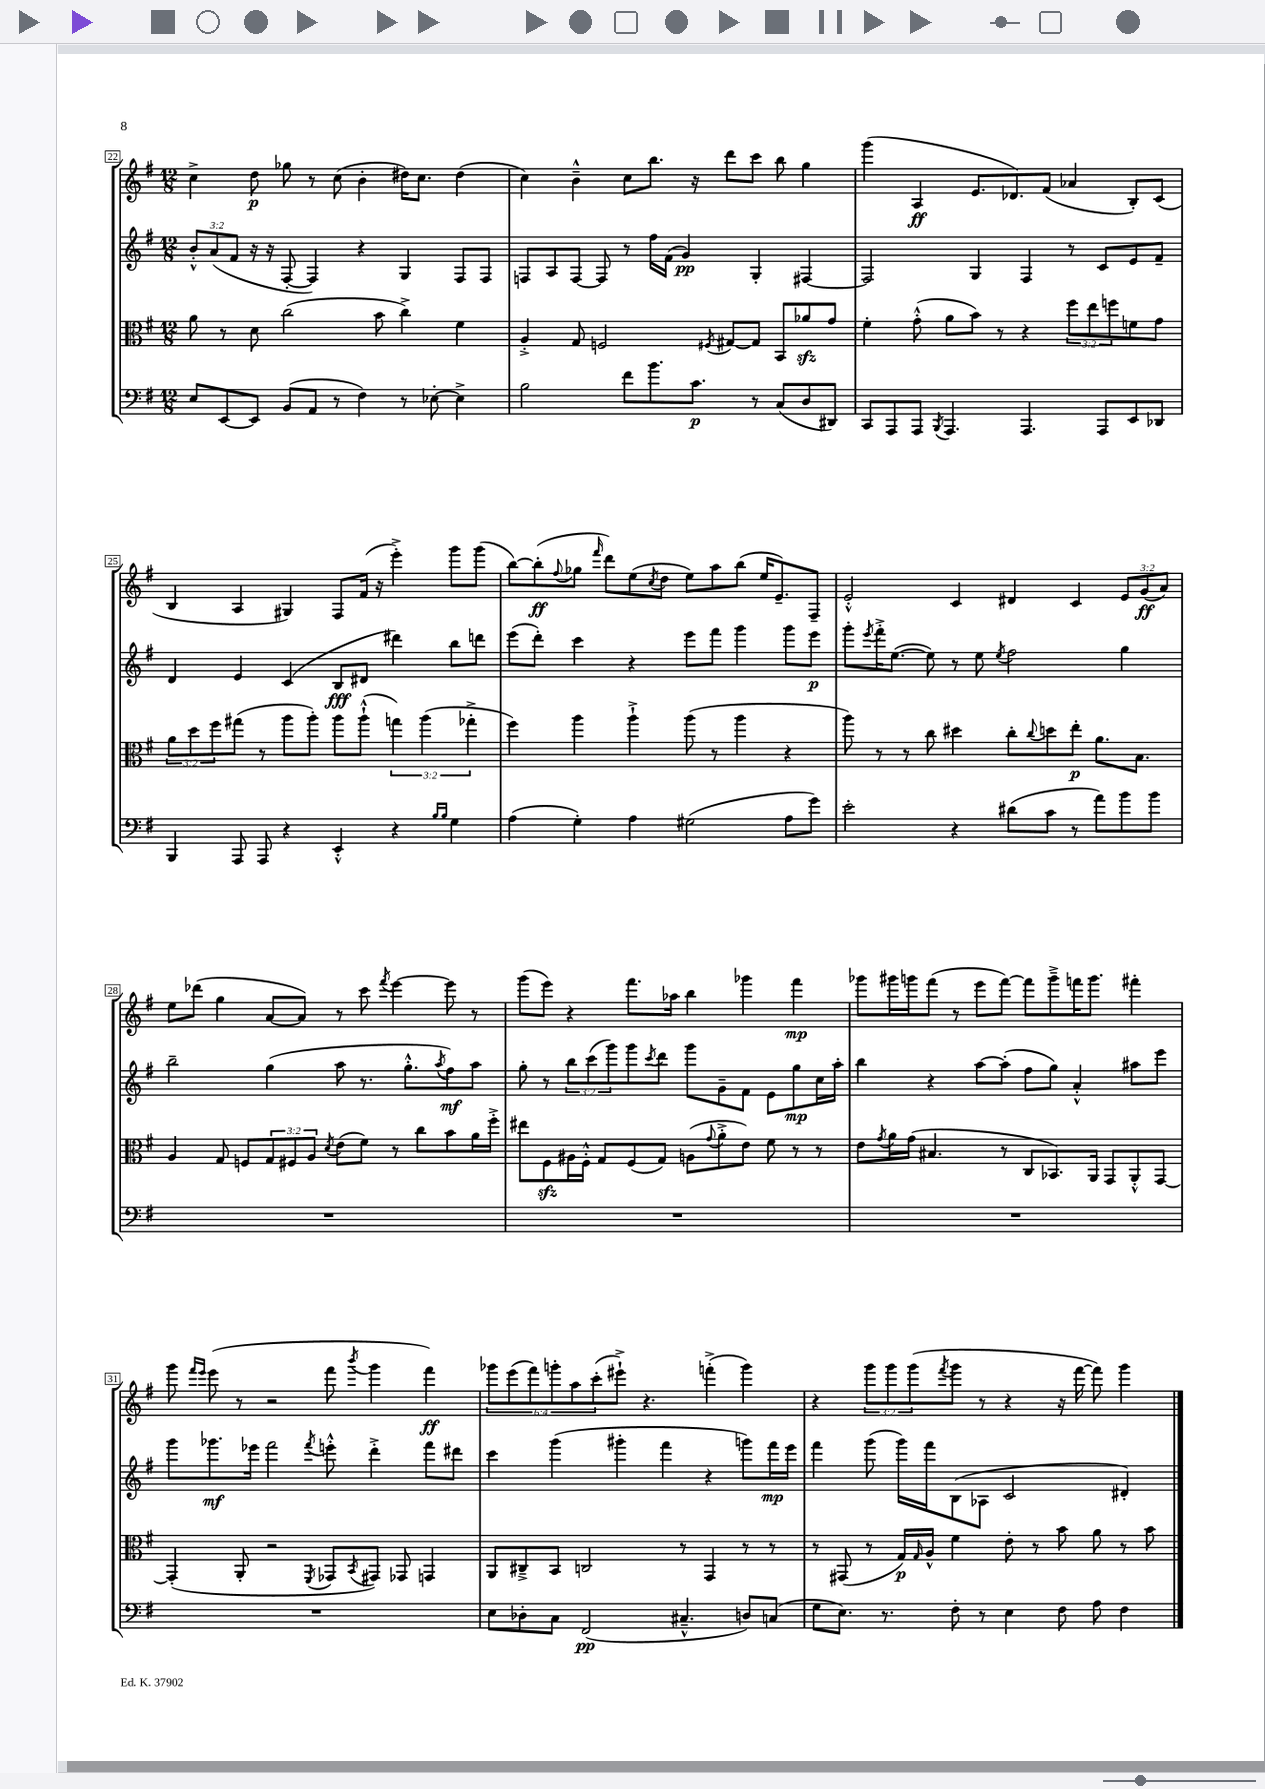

**kern	**kern	**kern	**kern
*staff4	*staff3	*staff2	*staff1
*clefF4	*clefC3	*clefG2	*clefG2
*k[f#]	*k[f#]	*k[f#]	*k[f#]
*M12/8	*M12/8	*M12/8	*M12/8
8E	8a	12b'^^	4cc^
.	.	(12a	.
[8EE	8r	.	.
.	.	12f#	.
8EE]	8d	16r	8dd
.	.	16r	.
(8BB	(2cc	[8F#'	8gg-
8AA	.	4F#])	8r
8r	.	.	(8cc
4F#)	.	4r	4b'
.	8b	.	.
8r	4cc^)	4G	16dd#)
.	.	.	8.cc
[8E-'	.	.	.
4E-^]	4f#	8F#	(4dd#
.	.	8F#	.
=	=	=	=
2B	4A'^	8F	4cc)
.	.	8A	.
.	8G	[8F	4b~^^
.	2F	8F]	.
8f#	.	8r	8cc
8.b	.	16ff#	8.bb
.	.	(16f#	.
.	.	4g)	.
8.c	.	.	16r
.	8qF#	.	.
.	[8G#	.	8ddd
8r	8G#]	4G'	8ccc
(8C	8BB	.	8bb
8D	8a-	[4F#	4gg
8DD#)	8g	.	.
=	=	=	=
8CC	4f#'	2F#]	(4ggg
8AAA	.	.	.
8AAA	(8g'^^	.	4A
8qBBB	.	.	.
4.AAA	8a	.	.
.	8b)	4G	8.e
.	8r	.	.
.	.	.	8.d-)
4.AAA	4r	4F#	.
.	.	.	(8f#
.	12ff#	8r	4a-
.	12ee	.	.
8AAA	.	8c	.
.	12ff	.	.
8EE	8f	8e	8B')
8DD-	8g	8f#~	(8c
=	=	=	=
4BBB	12a	4d	4B
.	12dd	.	.
.	12ff#	.	.
8AAA	(8gg#	4e	4A
8AAA	8r	.	.
4r	8aa	(4c	4G#)
.	8aa')	.	.
4EE'^^	8aa	8B	8F#
.	(8aa`^^	8d#	(16f#
.	.	.	16r
4r	6gg)	4ddd#)	4eee'^)
.	(6aa	.	.
16qqB	.	.	.
16qqB	.	.	.
4G	.	8bb	8ggg
.	6gg-'^	.	.
.	.	8ddd	(8ggg
=	=	=	=
(4A	4ff#)	(8eee	[8bb)
.	.	8ddd')	(8bb']
.	.	.	8qqff#
4G')	4aa	4ccc	8gg-
.	.	.	16qqfff#
.	.	.	8ddd)
4A	4aa`^	4r	(8ee
.	.	.	8qcc
.	.	.	8dd
(2G#	(8aa	8eee	8ee)
.	8r	8fff#	8aa
.	4aa	4ggg	(8bb
.	.	.	16ee
.	.	.	8.e~)
8A	4r	8ggg	.
8g)	.	8eee	8F#~
=	=	=	=
2e'	8aa)	8ggg'	2e'^^
.	.	8qeee	.
.	8r	16fff#'^	.
.	.	([8.ee	.
.	8r	.	.
.	8cc	8ee])	.
4r	4dd#	8r	4c
.	.	8ee	.
.	.	8qee	.
(8d#	8cc'	2ff#	4d#
.	8qqcc	.	.
8c	8dd	.	.
8r	8ee'	.	4c
8a)	8.a	.	.
8b	.	4gg	12e
.	8.B	.	.
.	.	.	(12g
8b	.	.	.
.	.	.	12a)
=	=	=	=
1.r	4A	2bb~	8ee
.	.	.	(8ddd-
.	8G	.	4gg
.	8F	.	.
.	12G	(4gg	[8a
.	12F#	.	.
.	.	.	8a])
.	12A	.	.
.	8qd	.	.
.	(8e	8aa	8r
.	8f#)	8.r	8ccc
.	.	.	8qfff#
.	8r	.	[4eee
.	.	8.gg'^^	.
.	8cc	.	.
.	.	8qaa	.
.	8b	8ff#)	8eee]
.	16a	8aa	8r
.	16ff#'^	.	.
=	=	=	=
1.r	8ee#	8gg'	(8ggg
.	8F#	8r	8eee)
.	16A#	12bb	4r
.	16F#'^^	.	.
.	.	(12ccc	.
.	8G	.	.
.	.	12ggg)	.
.	(8F#	8ggg	8.fff#
.	.	8qccc	.
.	8G)	8ddd	.
.	.	.	16aa-
.	(8A	8ggg	4bb
.	8qqg	.	.
.	8a'^	8g~	.
.	8e)	8f#	4ggg-
.	8f#	8e	.
.	8r	8gg	4fff#
.	8r	16cc	.
.	.	16aa'	.
=	=	=	=
1.r	8e	4bb	8ggg-
.	8qg	.	.
.	16a	.	16ggg#
.	(16g	.	16ggg
.	4.B#	4r	(8fff#
.	.	.	8r
.	.	[8aa	8eee
.	8r	(8aa']	[8fff#)
.	8C	8ff#	8fff#]
.	8.BB-)	8gg)	8ggg~^
.	.	4a'^^	16fff
.	16AA	.	8.ggg
.	8GG	.	.
.	8AA'^^	8aa#	4fff#'
.	[8GG	8eee	.
=	=	=	=
1.r	(4GG']	8ggg	8ggg
.	.	.	16qqfff#
.	.	.	16qqeee
.	.	8.ggg-	(8eee
.	8AA'	.	8r
.	.	16eee-	.
.	2r	2fff#	2r
.	8qFF#	8qfff#	.
.	8GG-	8eee'^^	8fff#
.	8qBB	.	8qbbb
.	8GG#)	4ddd'^	4ggg
.	8GG-	.	.
.	4GG	8fff#	4fff#)
.	.	8ddd#	.
=	=	=	=
8E	8AA	4ccc	12ggg-
.	.	.	(12eee
8D-'	8C#~^	.	.
.	.	.	12fff#)
8C	8BB	(4ggg	12ggg'
.	.	.	12aa
(2FF#	2C	.	.
.	.	.	(12ccc'
.	.	4ggg#'	8eee#`^)
.	.	.	4.r
.	.	4fff#	.
4.C#~^^	8r	.	.
.	4GG	4r	(4fff'^
8D)	8r	8ggg)	4ggg)
(8C	8r	16fff#	.
.	.	16eee	.
=	=	=	=
8G	8r	4fff#	4r
8.E)	(8GG#	.	.
.	8r	(8ggg	12ggg
8.r	.	.	.
.	.	.	12ggg
.	16G)	16ggg)	.
.	.	.	(12ggg
.	16qqG	.	.
.	16A^^	16fff#	.
.	.	.	8qfff#
8F#'	4f#	(8B	8ggg
8r	.	8A-	8r
4E	8e'	2c	4r
.	8r	.	.
8F#	8b	.	16r
.	.	.	[16fff#
8A	8a	.	8fff#])
4F#	8r	4d#')	4ggg
.	8b	.	.
==	==	==	==
*-	*-	*-	*-
